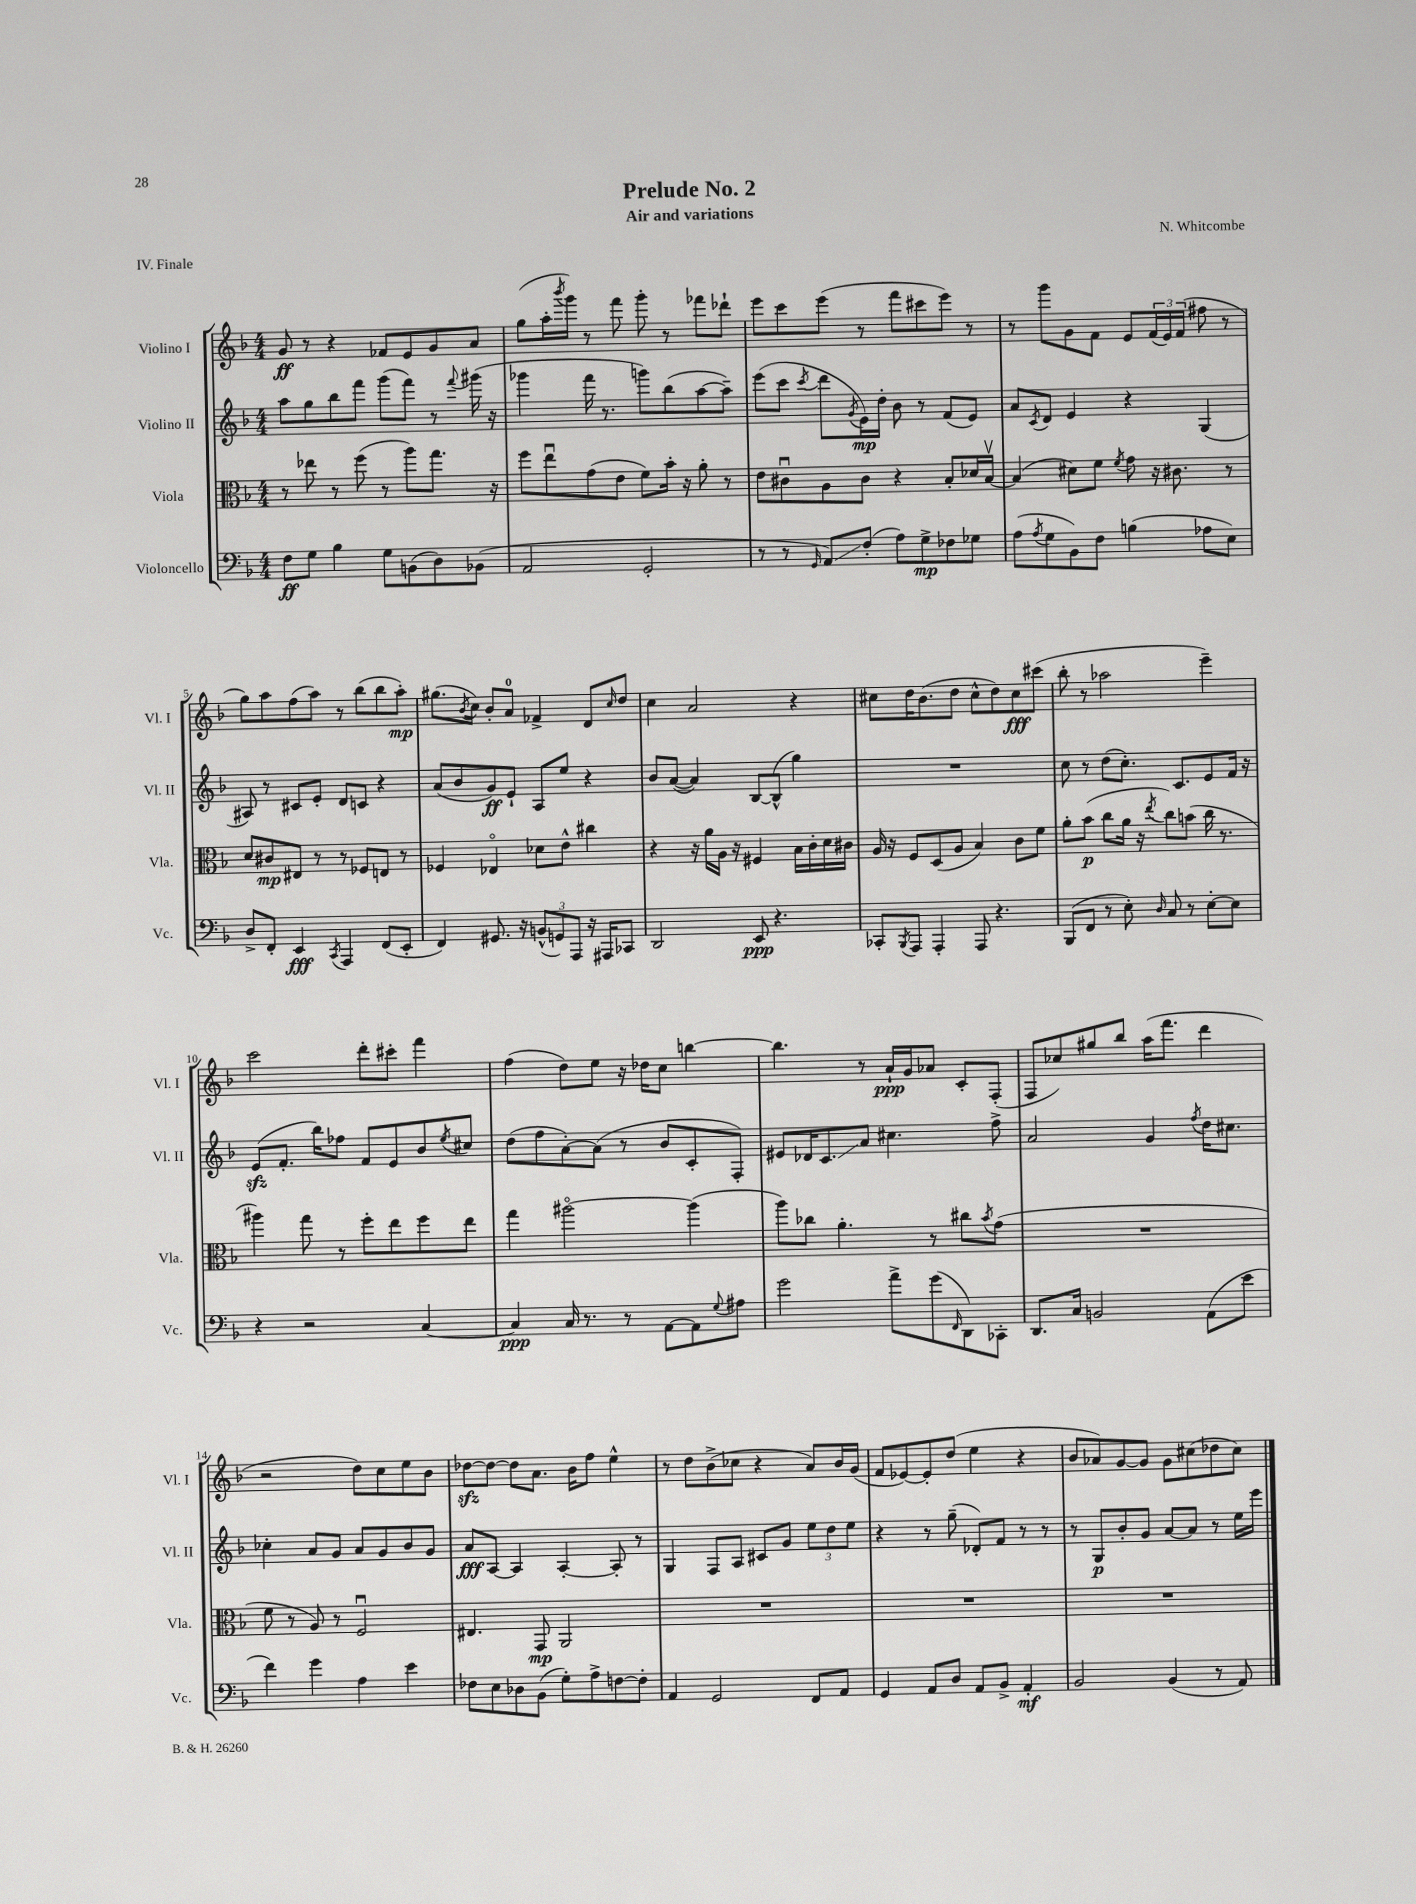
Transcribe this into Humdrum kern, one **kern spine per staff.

**kern	**kern	**kern	**kern
*staff4	*staff3	*staff2	*staff1
*clefF4	*clefC3	*clefG2	*clefG2
*k[b-]	*k[b-]	*k[b-]	*k[b-]
*M4/4	*M4/4	*M4/4	*M4/4
8F	8r	8aa	8g
8G	8ee-	8gg	8r
4B-	8r	8bb-	4r
.	(8ff	8fff	.
8G	8r	(8ggg	8f-
(8BB	8aa)	8fff)	8e
8D)	8.gg	8r	8g
.	.	8qqfff	.
(8BB-	.	(16ggg#	8a
.	16r	16r	.
=	=	=	=
2AA	8ff	4ggg-	(8gg
.	8eeu	.	16aa'
.	.	.	8qbbb-
.	.	.	16ggg)
.	(8g	16fff	8r
.	.	8.r	.
.	8e	.	8fff
2GG'	8f)	8ggg)	8ggg'
.	16b-'	(8bb-	8r
.	16r	.	.
.	8a'	[8aa	8fff-
.	8r	8aa~])	8ddd-`
=	=	=	=
8r	8e	(8eee	8eee
8r	8c#u	8ccc	8ccc
16qqGG	.	8qccc	.
8AA)	8A	8ddd	(8eee
.	.	8qg	.
(8F'	8c#	16e)	8r
.	.	16dd'	.
8A)	4r	8b-	8fff
8G^	.	8r	8ccc#
8F-	8B-'	(8f	8eee)
8G-	16d-	8e)	8r
.	[16B-v	.	.
=	=	=	=
(8A	(4B-]	8a	8r
8qA	.	8qc	.
8G	.	8d	8ggg
8BB-)	8d#)	4e	8g
8F	8f	.	8f
.	8qf	.	.
(4B	8g	4r	8e
.	16r	.	(24f
.	.	.	24e)
.	8.c#	.	.
.	.	.	(24f
8A-	.	(4G	8ff#
8E)	8r	.	8r
=	=	=	=
8D^	8d	8A#)	8gg)
8FF'	8c#	8r	8aa
4EE	8E#	8c#	(8ff
.	8r	8e'	8aa)
8qCC	.	.	.
4AAA	8r	8d	8r
.	8F-	8c	(8bb-
(8FF	8E	4r	8bb-
8EE'	8r	.	8aa')
=	=	=	=
4FF)	4F-	(8a	(8.gg#
.	.	8b-	.
.	.	.	8qb-
.	.	.	16cc)
8.GG#	4E-o	8g)	8b-'
.	.	8e`	8a
16r	.	.	.
(12BB^^	8d-	8A	4f-^
12GG)	.	.	.
.	8e^^	8ee	.
12AAA	.	.	.
16r	4cc#	4r	8d
16AAA#	.	.	.
.	.	.	16qqcc
8CC-	.	.	8dd
=	=	=	=
2DD	4r	8b-	4cc
.	.	([8a	.
.	16r	4a])	2a
.	16a	.	.
.	16A	.	.
.	16r	.	.
8EE	4F#	[8B-	.
4.r	.	(8B-^^]	.
.	16B-	4gg)	4r
.	16c'	.	.
.	16d	.	.
.	16c#	.	.
=	=	=	=
8CC-'	16A	1r	8cc#
.	16r	.	.
8qBBB-	.	.	.
8AAA	8F	.	16dd
.	.	.	(8.b-
4AAA'	(8D	.	.
.	8A	.	8dd
8AAA	4B-)	.	8cc#^^
4.r	.	.	8dd)
.	8c	.	8cc#
.	8f	.	(8ccc#
=	=	=	=
(8BBB-	8a'	8cc	8bb-'
8FF	(8b-	8r	8r
8r	8cc	(8dd	2aa-
8E')	16a	8.cc')	.
.	16r	.	.
16qqD	8qee	.	.
8C	8cc)	.	.
.	.	8.c	.
8r	(8b	.	.
[8E'	16cc	8e	4eee~)
.	8.r	.	.
8E]	.	16f	.
.	.	16r	.
=	=	=	=
4r	4aa#)	(8e	2ccc
.	.	8.f'	.
2r	8gg	.	.
.	.	16bb-)	.
.	8r	8ff-	.
.	8ff'	8f	8ddd'
.	8ee	8e	8ccc#'
[4C	8ff	8b-	4fff
.	.	8qee	.
.	8ee	8cc#	.
=	=	=	=
4C]	4gg	(8dd	(4ff
.	.	8ff	.
16C	[2aa#o	[8a')	8dd)
8.r	.	.	.
.	.	(8a]	8ee
8r	.	8r	16r
.	.	.	16dd-
[8AA	.	8b-	8cc
8AA]	(4aa#]	8c'	[4bb
8qqG	.	.	.
8A#	.	8F')	.
=	=	=	=
2g	8aa)	8e#	4.bb]
.	8cc-	16d-	.
.	.	8.c	.
.	4.a'	.	.
.	.	8a	8r
8a^	.	4.cc#	16a`
.	.	.	16g
(8g	8r	.	8a-
16qqFF	.	.	.
8DD)	8cc#	.	8c'
.	8qb-	.	.
8CC-'	(8g	8ff^	(8F'
=	=	=	=
8.DD	1r	2a	8F
.	.	.	8cc-)
16C	.	.	.
2BB	.	.	8gg#
.	.	.	8bb-
.	.	4g	(16aa
.	.	.	8.fff
.	.	8qff	.
(8AA	.	16dd	4ddd
.	.	8.cc#	.
8e	.	.	.
=	=	=	=
4f)	8f	4cc-'	2r
.	8r	.	.
4g	8A)	8a	.
.	8r	8g	.
4A	2Fu	8a	8dd)
.	.	8g	8cc
4e	.	8b-	8ee
.	.	8g	8b-
=	=	=	=
8F-	4.E#	8a	[8dd-
8E	.	[8A	8dd-_
8D-	.	4A]	8dd-]
(8BB-	8GG	.	8.a
8G')	2AA	[4A'	.
.	.	.	16b-
8A^	.	.	8ff
[8F	.	8A']	4ee^^
8F']	.	8r	.
=	=	=	=
4AA	1r	4G	8r
.	.	.	8dd
2GG	.	8F	(8b-^
.	.	8A	8cc-
.	.	8c#	4r
.	.	8g	.
8FF	.	12ee	8a)
.	.	12dd	.
8AA	.	.	16b-
.	.	12ee	.
.	.	.	(16g
=	=	=	=
4GG	1r	4r	8f
.	.	.	[8e-)
8AA	.	8r	8e-']
8D	.	(8gg~	(8dd
8AA	.	8d-')	4ee
8BB-^	.	8f	.
4AA'	.	8r	4r
.	.	8r	.
=	=	=	=
2BB-	1r	8r	8b-
.	.	8G	8a-)
.	.	8b-'	[8g
.	.	8g	8g]
(4BB-	.	[8a	8g
.	.	8a]	(8cc#
8r	.	8r	8dd-
8AA)	.	16ee	8cc#)
.	.	16eee	.
==	==	==	==
*-	*-	*-	*-
